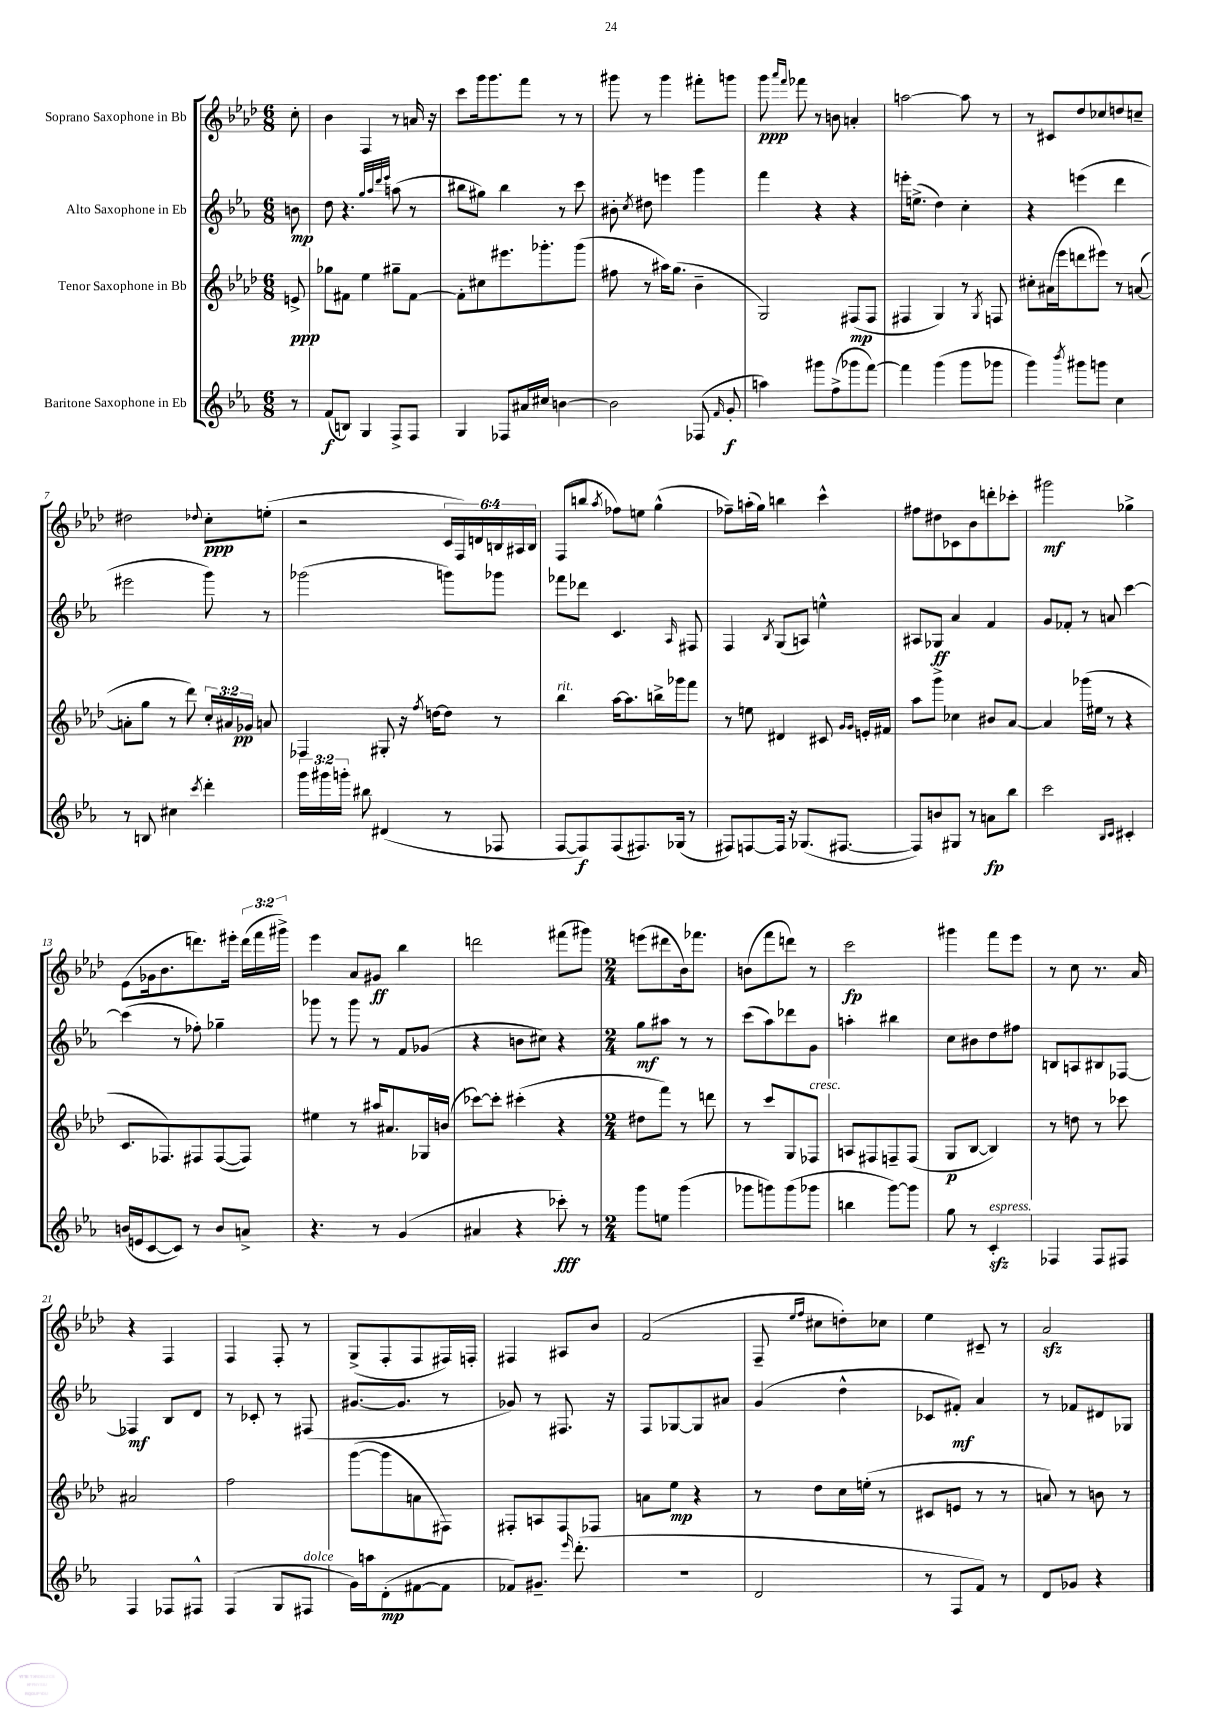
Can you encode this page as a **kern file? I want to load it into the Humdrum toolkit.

**kern	**dynam	**kern	**dynam	**kern	**dynam	**kern	**dynam
*part4	*part4	*part3	*part3	*part2	*part2	*part1	*part1
*staff4	*staff4	*staff3	*staff3	*staff2	*staff2	*staff1	*staff1
*I"Baritone Saxophone in Eb	*	*I"Tenor Saxophone in Bb	*	*I"Alto Saxophone in Eb	*	*I"Soprano Saxophone in Bb	*
*clefG2	*	*clefG2	*	*clefG2	*	*clefG2	*
*k[b-e-a-]	*	*k[b-e-a-d-]	*	*k[b-e-a-]	*	*k[b-e-a-d-]	*
*M6/8	*	*M6/8	*	*M6/8	*	*M6/8	*
=	=	=	=	=	=	=	=
8r	.	8en^/	ppp	8bn\	mp	8cc'\	.
=1	=1	=1	=1	=1	=1	=1	=1
(8f/L	f	8gg-X\L	.	8dd\	.	4b-\	.
8Bn/J)	.	8f#X\J	.	4.r	.	.	.
4G/	.	4ee-\	.	.	.	4F/	.
.	.	.	.	32qqgg/LLL	.	.	.
.	.	.	.	32qqaa-/	.	.	.
.	.	.	.	32qqddd/	.	.	.
.	.	.	.	32qqeee-/JJJ	.	.	.
8F^/L	.	8gg#X~\L	.	(8aan\	.	8r	.
8F/J	.	[8f#\J	.	8r	.	16an/	.
.	.	.	.	.	.	16r	.
=2	=2	=2	=2	=2	=2	=2	=2
4G/	.	8f#'\L]	.	8bb#X\L	.	8ccc\L	.
.	.	8cc#X\	.	8gg#X\J)	.	16ggg\k	.
.	.	.	.	.	.	8.ggg\	.
8F-X/L	.	8.eee#X\	.	4bb#\	.	.	.
16a#X/L	.	.	.	.	.	8fff\J	.
16cc#X/JJ	.	8.ggg-X'\	.	.	.	.	.
[4bn\	.	.	.	8r	.	8r	.
.	.	(8ggg-\J	.	8ccc\	.	8r	.
=3	=3	=3	=3	=3	=3	=3	=3
2b\]	.	8ff#X\	.	8b#X'\	.	8ggg#X\	.
.	.	.	.	8qcc/	.	.	.
.	.	8r	.	8dd#X\	.	8r	.
.	.	16aa#X\KL)	.	4eeen\	.	4ggg#\	.
.	.	(8.gg\J	.	.	.	.	.
(8F-X/	.	4b-~\	.	4ggg\	.	8fff#X'\L	.
16qqf/	.	.	.	.	.	.	.
8g'/	f	.	.	.	.	8gggn\J	.
=4	=4	=4	=4	=4	=4	=4	=4
4aan\)	.	2G/)	.	4fff\	.	8ggg\	ppp
.	.	.	.	.	.	16qqaaa-/LL	.
.	.	.	.	.	.	16qqfff/JJ	.
.	.	.	.	.	.	8fff-X\	.
8ggg#X\L	.	.	.	4r	.	8r	.
(8ff^\	.	.	.	.	.	8bn\	.
8ggg-X\	.	(8F#X/L	mp	4r	.	4an'/	.
[8fff\J)	.	8F#/J	.	.	.	.	.
=5	=5	=5	=5	=5	=5	=5	=5
4fff\]	.	4F#X/	.	16eeen'\KL	.	[2aan\	.
.	.	.	.	(8.een^\J	.	.	.
(4ggg\	.	4G/)	.	4dd\)	.	.	.
8ggg\L	.	8r	.	4cc'\	.	8aa\]	.
.	.	8qG/	.	.	.	.	.
8ggg-X\J	.	8Fn/	.	.	.	8r	.
=6	=6	=6	=6	=6	=6	=6	=6
4ggg\)	.	8cc#X'\L	.	4r	.	8r	.
.	.	(16a#X\L	.	.	.	8c#X/L	.
.	.	16eee-\J	.	.	.	.	.
8qbbb-/	.	.	.	.	.	.	.
8ggg#X\L	.	8dddn\	.	(4eeen\	.	8dd-/	.
8gggn\J	.	8eee#X\J)	.	.	.	8cc-X/	.
4cc\	.	8r	.	4ddd\	.	8ddn/	.
.	.	([8an/	.	.	.	8ccn~/J	.
!!LO:LB:g=z
=7	=7	=7	=7	=7	=7	=7	=7
8r	.	8an'\L]	.	2eee#X\	.	2dd#X\	.
8Bn/	.	8gg\J	.	.	.	.	.
4cc#X\	.	8r	.	.	.	.	.
.	.	8ddd-\)	.	.	.	.	.
8qccc/	.	.	.	.	.	8qqdd-X/	.
4ddd'\	.	24cc'/LL	.	8ggg\)	.	8cc'\L	ppp
.	.	24a#X/	.	.	.	.	.
.	.	24g-X/JJ	pp	.	.	.	.
.	.	8an/	.	8r	.	(8een'\J	.
=8	=8	=8	=8	=8	=8	=8	=8
24ggg\LL	.	4F-X/	.	(2ggg-X\	.	2r	.
24ggg#X\	.	.	.	.	.	.	.
24gggn'\JJ	.	.	.	.	.	.	.
8bb#X\	.	.	.	.	.	.	.
(4d#X/	.	8G#X'/	.	.	.	.	.
.	.	16r	.	.	.	.	.
.	.	8qff/	.	.	.	.	.
.	.	[16ddn\KL	.	.	.	.	.
8r	.	8dd\J]	.	8gggn\L)	.	24c/LL	.
.	.	.	.	.	.	24F/)	.
.	.	.	.	.	.	24dn/	.
8F-X/	.	8r	.	8ggg-X\J	.	24Bn/	.
.	.	.	.	.	.	24A#X/	.
.	.	.	.	.	.	24B/JJ	.
=9	=9	=9	=9	=9	=9	=9	=9
!	!	!LO:TX:a:i:t=rit.	!	!	!	!	!
[8F/L	.	4bb-\	.	8fff-X\L	.	(8F/L	.
8F/])	f	.	.	8ddd-X\J	.	8bbn/J	.
.	.	.	.	.	.	8qaa-/	.
(8F/	.	[16aa-\KL	.	4.c/	.	8ff-X\L)	.
.	.	8.aa-\]	.	.	.	.	.
8.F#X/)	.	.	.	.	.	8een\J	.
.	.	16bbn^\L	.	.	.	(4gg^^\	.
(16G-X/Jk	.	16ggg-X\J	.	.	.	.	.
.	.	.	.	16qqA-/	.	.	.
8r	.	8fff\J	.	8F#X/	.	.	.
=10	=10	=10	=10	=10	=10	=10	=10
8F#X/L)	.	8r	.	4F/	.	8ff-X~\L)	.
[8Fn/	.	8een\	.	.	.	(16aan'\L	.
.	.	.	.	.	.	16gg\JJ)	.
.	.	.	.	8qB-/	.	.	.
16F/Jk]	.	4d#X/	.	(8G/L	.	4bbn\	.
16r	.	.	.	.	.	.	.
(8.G-X/L	.	.	.	8An/J)	.	.	.
.	.	8c#X/	.	4een^^\	.	4ccc^^\	.
[8.F#X/J	.	.	.	.	.	.	.
.	.	16qqg/LL	.	.	.	.	.
.	.	16qqg/JJ	.	.	.	.	.
.	.	16en'/LL	.	.	.	.	.
.	.	16f#X/JJ	.	.	.	.	.
=11	=11	=11	=11	=11	=11	=11	=11
8F#/L])	.	8aa-\L	.	8A#X/L	.	8ff#X\L	.
8bn/	.	8ggg^\J	.	8G-X/J	ff	8dd#X\	.
8G#X/J	.	4cc-X\	.	4a-/	.	8c-X\	.
8r	.	.	.	.	.	8b-\	.
8an\L	fp	8b#X/L	.	4f/	.	8dddn'\	.
8bb-\J	.	[8a-/J	.	.	.	8ccc-X'\J	.
=12	=12	=12	=12	=12	=12	=12	=12
2ccc\	.	4a-/]	.	8g/L	.	2ggg#X\	mf
.	.	.	.	8f-X'/J	.	.	.
.	.	(16ggg-X\LL	.	8r	.	.	.
.	.	16ee#X\JJ	.	.	.	.	.
.	.	8r	.	8an/	.	.	.
16qqB-/LL	.	.	.	.	.	.	.
16qqc/JJ	.	.	.	.	.	.	.
4c#X'/	.	4r	.	[4ccc\	.	4gg-X^\	.
!!LO:LB:g=z
=13	=13	=13	=13	=13	=13	=13	=13
(16bn/LL	.	8.c/L	.	(4ccc\]	.	(8e-\L	.
16en/J	.	.	.	.	.	.	.
[8c/	.	.	.	.	.	16g-X\k	.
.	.	8.F-X/)	.	.	.	8.b-\	.
8c/J])	.	.	.	8r	.	.	.
8r	.	8F#X/	.	8ff-X'\)	.	8.dddn\)	.
8b/L	.	([8F#/	.	4gg-X~\	.	.	.
.	.	.	.	.	.	16eee#X'\Jk	.
8an^/J	.	8F#/J])	.	.	.	(24ddd\LL	.
.	.	.	.	.	.	24fff\	.
.	.	.	.	.	.	24ggg#X^\JJ)	.
=14	=14	=14	=14	=14	=14	=14	=14
4.r	.	4ee#X\	.	8ggg-X\	.	4eee-\	.
.	.	.	.	8r	.	.	.
.	.	8r	.	8ggg-\	.	8a-/L	.
8r	.	16aa#X/KL	.	8r	.	8g#X/J	ff
.	.	8.a#X/	.	.	.	.	.
(4g/	.	.	.	8f/L	.	4bb-\	.
.	.	16G-X/L	.	(8g-X/J	.	.	.
.	.	(16bn/JJ	.	.	.	.	.
=15	=15	=15	=15	=15	=15	=15	=15
4a#X/	.	[8ccc-X\L)	.	4r	.	2dddn\	.
.	.	8ccc-'\J]	.	.	.	.	.
4r	.	(4ccc#X'\	.	8bn\L	.	.	.
.	.	.	.	8cc#X\J)	.	.	.
8ccc-X'\)	fff	4r	.	4r	.	(8fff#X\L	.
8r	.	.	.	.	.	8ggg#X\J)	.
=16	=16	=16	=16	=16	=16	=16	=16
*M2/4	*	*M2/4	*	*M2/4	*	*M2/4	*
8ggg\L	.	8dd#X\L	.	8gg\L	mf	(8eeen\L	.
8een\J	.	8fff\J)	.	8aa#X\J	.	8ddd#X\	.
(4ggg\	.	8r	.	8r	.	16b-\k)	.
.	.	.	.	.	.	8.fff-X\J	.
.	.	8dddn\	.	8r	.	.	.
=17	=17	=17	=17	=17	=17	=17	=17
8ggg-X\L	.	8r	.	(8ccc\L	.	(8bn\L	.
8gggn\)	.	8ccc/L	.	8aa-\)	.	8fff\	.
(8ggg\	.	8G/	.	8ddd-X\	.	8dddn\J)	.
!	!	!LO:TX:a:i:t=cresc.	!	!	!	!	!
8ggg-X\J	.	8F-X/J	.	8g\J	.	8r	.
=18	=18	=18	=18	=18	=18	=18	=18
4bbn\	.	8An/L	.	4aan'\	.	2ccc\	fp
.	.	8F#X/	.	.	.	.	.
[8ggg\L)	.	8Fn~/	.	4bb#X\	.	.	.
8ggg\J]	.	(8F/J	.	.	.	.	.
=19	=19	=19	=19	=19	=19	=19	=19
8gg\	.	8G/L	p	8cc\L	.	4ggg#X\	.
8r	.	[8B-/J	.	8b#X\	.	.	.
!LO:TX:a:i:t=espress.	!	!	!	!	!	!	!
4czz'/	.	4B-/])	.	8dd\	.	8fff\L	.
.	.	.	.	8ff#X\J	.	8eee-\J	.
=20	=20	=20	=20	=20	=20	=20	=20
4F-X/	.	8r	.	8Bn/L	.	8r	.
.	.	8ddn\	.	8An/	.	8cc\	.
8F-/L	.	8r	.	8B#X/	.	8.r	.
8F#X/J	.	8ccc-X\	.	[8F-X/J	.	.	.
.	.	.	.	.	.	16a-/	.
!!LO:LB:g=z
=21	=21	=21	=21	=21	=21	=21	=21
4F/	.	2a#X/	.	4F-X/]	mf	4r	.
8F-X/L	.	.	.	8B-/L	.	4F/	.
8F#X^^/J	.	.	.	8d/J	.	.	.
=22	=22	=22	=22	=22	=22	=22	=22
(4F/	.	2ff\	.	8r	.	4F/	.
.	.	.	.	8c-X'/	.	.	.
8G/L	.	.	.	8r	.	8F'/	.
!LO:TX:a:i:t=dolce	!	!	!	!	!	!	!
8F#X/J	.	.	.	(8F#X/	.	8r	.
=23	=23	=23	=23	=23	=23	=23	=23
16g\LL)	.	([8ggg\L	.	[8.g#X/L	.	(8G^/L	.
16aan\J	.	.	.	.	.	.	.
(8d'\	mp	8ggg\]	.	.	.	8F'/	.
.	.	.	.	8.g#/J]	.	.	.
[8f#X\	.	8an\	.	.	.	8F/	.
8f#\J]	.	8F#X\J)	.	8r	.	16F#X/L)	.
.	.	.	.	.	.	16Fn'/JJ	.
=24	=24	=24	=24	=24	=24	=24	=24
8f-X/L)	.	8F#X'/L	.	8g-X/)	.	4F#X/	.
8.g#X~/J	.	8An/	.	8r	.	.	.
.	.	8F#/	.	8.F#X/	.	8A#X/L	.
16qqeee-/	.	.	.	.	.	.	.
(8.ddd'\	.	.	.	.	.	.	.
.	.	8F-X/J	.	.	.	8b-/J	.
.	.	.	.	16r	.	.	.
=25	=25	=25	=25	=25	=25	=25	=25
2r	.	8an\L	.	8F/L	.	(2f/	.
.	.	8ee-\J	mp	[8G-X/	.	.	.
.	.	4r	.	8G-/]	.	.	.
.	.	.	.	8a#X/J	.	.	.
=26	=26	=26	=26	=26	=26	=26	=26
2d/	.	8r	.	(4g/	.	8F~/	.
.	.	.	.	.	.	16qqee-/LL	.
.	.	.	.	.	.	16qqff/JJ	.
.	.	8dd-\L	.	.	.	8cc#X\L	.
.	.	16cc\L	.	4dd^^\	.	8ddn'\)	.
.	.	(16een'\JJ	.	.	.	.	.
.	.	8r	.	.	.	8cc-X\J	.
=27	=27	=27	=27	=27	=27	=27	=27
8r	.	8c#X/L	.	8c-X/L	.	4ee-\	.
8F/L	.	8en/J	.	8f#X'/J)	mf	.	.
8f/J)	.	8r	.	4a-/	.	8c#X~/	.
8r	.	8r	.	.	.	8r	.
=28	=28	=28	=28	=28	=28	=28	=28
8d/L	.	8an/)	.	8r	.	2a-zz/	.
8g-X/J	.	8r	.	8f-X/L	.	.	.
4r	.	8bn\	.	8d#X/	.	.	.
.	.	8r	.	8G-X/J	.	.	.
==	==	==	==	==	==	==	==
*-	*-	*-	*-	*-	*-	*-	*-
